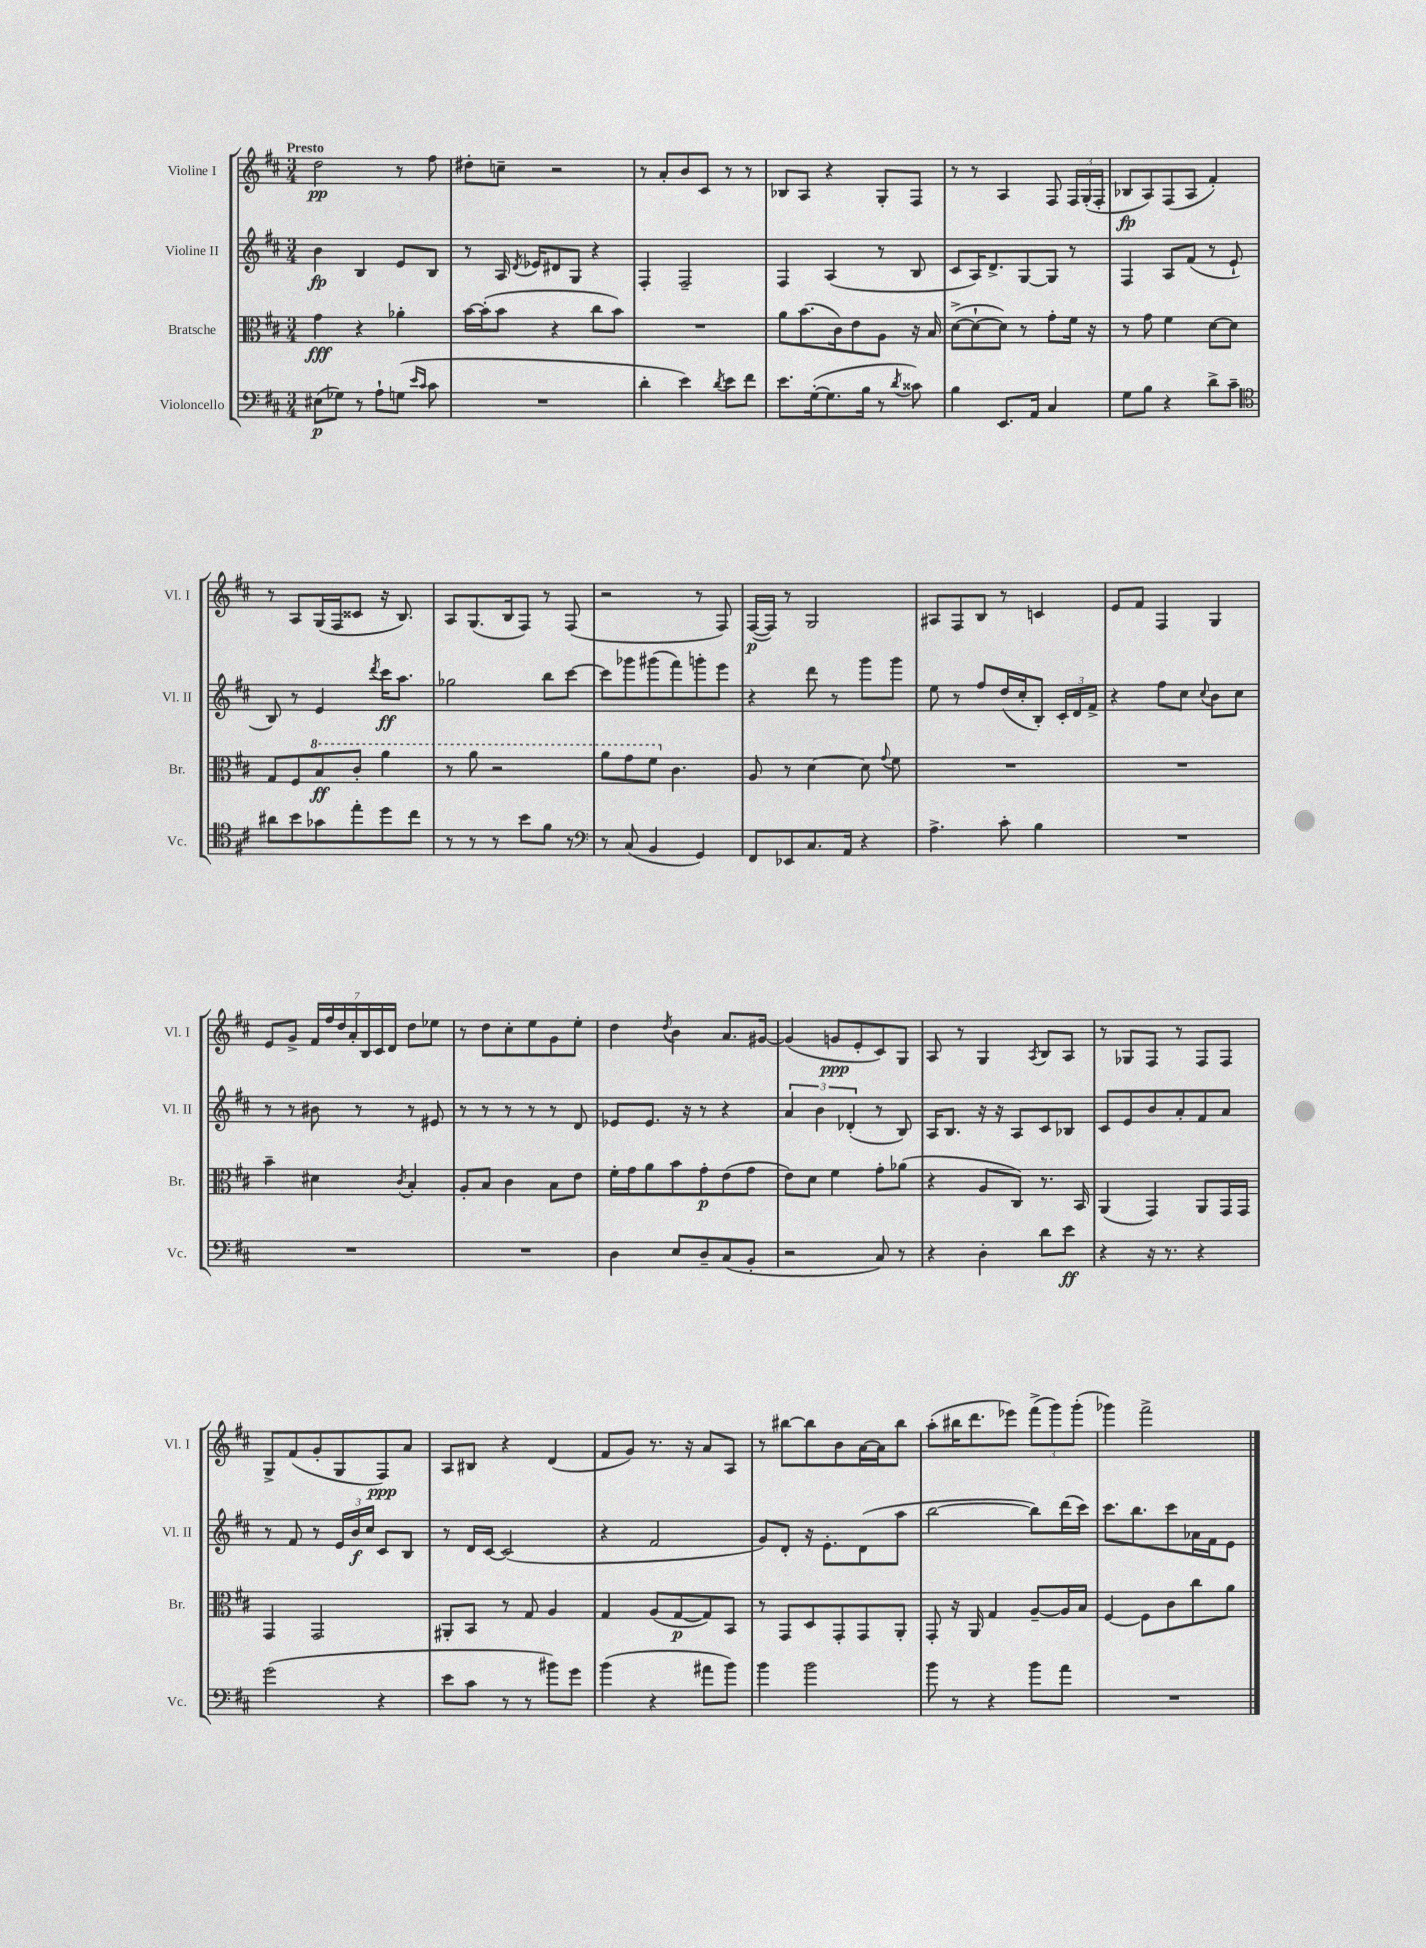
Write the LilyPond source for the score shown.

<<
\new StaffGroup <<
\new Staff = "s0" \with { instrumentName = "Violine I" shortInstrumentName = "Vl. I" } {
    \clef treble \key d \major \numericTimeSignature \time 3/4 \tempo "Presto"
    \autoBeamOff d''2\pp r8 fis''8 |
    dis''8[-. c''8]-- r2 |
    r8 a'8[-. b'8 cis'8] r8 r8 |
    bes8[ a8] r4 g8[-. fis8] |
    r8 r8 a4 fis8 \tuplet 3/2 { fis16[ g16-.( fis16]-. } |
    bes8[\fp a8) fis8( a8] fis'4-.) |
    r8 a8[ g16( fis16 cisis'8] r16 b8.) |
    a8[ g8.( b16 fis8]) r8 fis8( |
    r2 r8 fis8) |
    fis16[~\p( fis16]) r8 g2 |
    ais8[ fis8 b8] r8 c'4 |
    e'8[ fis'8] fis4 g4 |
    e'8[ g'8]-> \tuplet 7/4 { fis'16[ fis''16 d''16 a'16-. b16 cis'16 d'16] } d''8[ ees''8] |
    r8 d''8[ cis''8-. e''8 g'8 e''8]-. |
    d''4 \acciaccatura { d''8 } b'4 a'8.[ gis'16]~ |
    gis'4( g'8[\ppp e'8-. cis'8) g8] |
    a8 r8 g4 \acciaccatura { a8 } b8[ a8] |
    r8 ges8[ fis8] r8 fis8[ fis8] |
    g8[-> fis'8( g'8-. g8 fis8\ppp) a'8] |
    a8[ bis8] r4 d'4( |
    fis'8[ g'8]) r8. r16 a'8[ a8] |
    r8 bis''8[~ bis''8 b'8 a'16~ a'16 bis''8] |
    a''8[-.( bis''16 d'''8. ees'''8]) \tuplet 3/2 { fis'''8[->( g'''8) g'''8]-.( } |
    ges'''4) fis'''2-> \bar "|." |
}
\new Staff = "s1" \with { instrumentName = "Violine II" shortInstrumentName = "Vl. II" } {
    \clef treble \key d \major \numericTimeSignature \time 3/4
    \autoBeamOff b'4\fp b4 e'8[ b8] |
    r8 a16 \acciaccatura { d'8 } ees'16[ dis'8 g8] r4 |
    fis4-. fis2-- |
    fis4 a4( r8 b8 |
    cis'8[ a16) d'8.-> g8~ g8] r8 |
    fis4 a8[ fis'8]( r8 e'8-! |
    b8) r8 e'4 \acciaccatura { d'''8 } cis'''16[\ff a''8.] |
    ges''2 b''8[ cis'''8]~ |
    cis'''8[ ges'''8 gis'''8( fis'''8) g'''8-. e'''8] |
    r4 d'''8 r8 g'''8[ g'''8] |
    e''8 r8 fis''8[ d''16( cis''16-. b8]-.) \tuplet 3/2 { cis'16[-. d'16 fis'16]-> } |
    r4 fis''8[ cis''8] \appoggiatura { cis''8 } b'8[ cis''8] |
    r8 r8 bis'8 r8 r8 eis'8 |
    r8 r8 r8 r8 r8 d'8 |
    ees'8[ ees'8.] r16 r8 r4 |
    \tuplet 3/2 { a'4 b'4 des'4-.( } r8 b8) |
    a16[ b8.] r16 r16 a8[ cis'8 bes8] |
    cis'8[ e'8 b'8 a'8-. fis'8 a'8] |
    r8 fis'8 r8 \tuplet 3/2 { e'16[ b'16\f cis''16] } cis'8[ b8] |
    r8 d'16[ cis'16]~ cis'2( |
    r4 fis'2 |
    g'8[) d'8]-. r16 e'8.[-. d'8( a''8] |
    b''2~ b''8[) d'''16( cis'''16]) |
    cis'''8.[ b''8. cis'''8 aes'16 fis'16 e'8] \bar "|." |
}
\new Staff = "s2" \with { instrumentName = "Bratsche" shortInstrumentName = "Br." } {
    \clef alto \key d \major \numericTimeSignature \time 3/4
    \autoBeamOff g'4\fff r4 aes'4-. |
    b'16[~ b'16-.( b'8] r4 cis''8[ b'8]) |
    R2. |
    a'8[ b'8.( cis'16) e'8 a8] r16 b16 |
    d'8[~->( d'8~-! d'8]) r8 g'8[-. fis'16] r16 |
    r8 g'8 fis'4 d'8[~ d'8] |
    g8[ fis8 \ottava #1 b'8\ff cis''8]-. a''4 |
    r8 a''8 r2 |
    a''8[ g''8 fis''8] \ottava #0 cis'4. |
    a8 r8 d'4~ d'8 \appoggiatura { g'8 } fis'8 |
    R2. |
    R2. |
    b'4-- dis'4 \acciaccatura { cis'8 } b4-. |
    a8[-. b8] cis'4 b8[ e'8] |
    fis'16[-. g'16 a'8 b'8 g'8-.\p e'8( g'8] |
    e'8[) d'8] fis'4 g'8[-. aes'8]( |
    r4 a8[ cis8]) r8. b,16 |
    a,4( g,4) a,8[ g,16 g,16] |
    g,4 g,2 |
    ais,8[-. b,8] r8 g8 a4 |
    g4 a8[( g8~\p g8) b,8] |
    r8 g,8[ d8 g,8-. g,8 a,8]-. |
    g,8-. r16 a,16 g4 a8[~-- a16 b16] |
    fis4~ fis8[ cis'8 cis''8 a'8] \bar "|." |
}
\new Staff = "s3" \with { instrumentName = "Violoncello" shortInstrumentName = "Vc." } {
    \clef bass \key d \major \numericTimeSignature \time 3/4
    \autoBeamOff eis8[\p( ges8]) r8 a8[-! g8]( \grace { e'16[ cis'16] } cis'8 |
    R2. |
    d'4-. e'4) \acciaccatura { d'8 } e'8[ fis'8] |
    e'8.[ g16~-.( g8. b16] r8 \acciaccatura { d'8 } cisis'8) |
    b4 e,8.[ a,16] cis4 |
    g8[ b8] r4 d'8[-> cis'8]-- |
    \clef tenor ais'8[ b'8 ges'8 e''8-. d''8 cis''8] |
    r8 r8 r8 b'8[ fis'8] r8 |
    \clef bass r8 cis8( b,4 g,4) |
    fis,8[ ees,8 cis8. a,16] r4 |
    a4.-> cis'8-. b4 |
    R2. |
    R2. |
    R2. |
    d4 e8[ d8-- cis8( b,8]-. |
    r2 cis8) r8 |
    r4 d4-. d'8[ e'8]\ff |
    r4 r16 r8. r4 |
    g'2( r4 |
    e'8[ cis'8] r8 r8 bis'8[) g'8] |
    b'4( r4 ais'8[ b'8]) |
    b'4 b'2 |
    b'8 r8 r4 b'8[ a'8] |
    R2. \bar "|." |
}
>>
>>
\layout { \context { \Score \remove "Bar_number_engraver" } }
